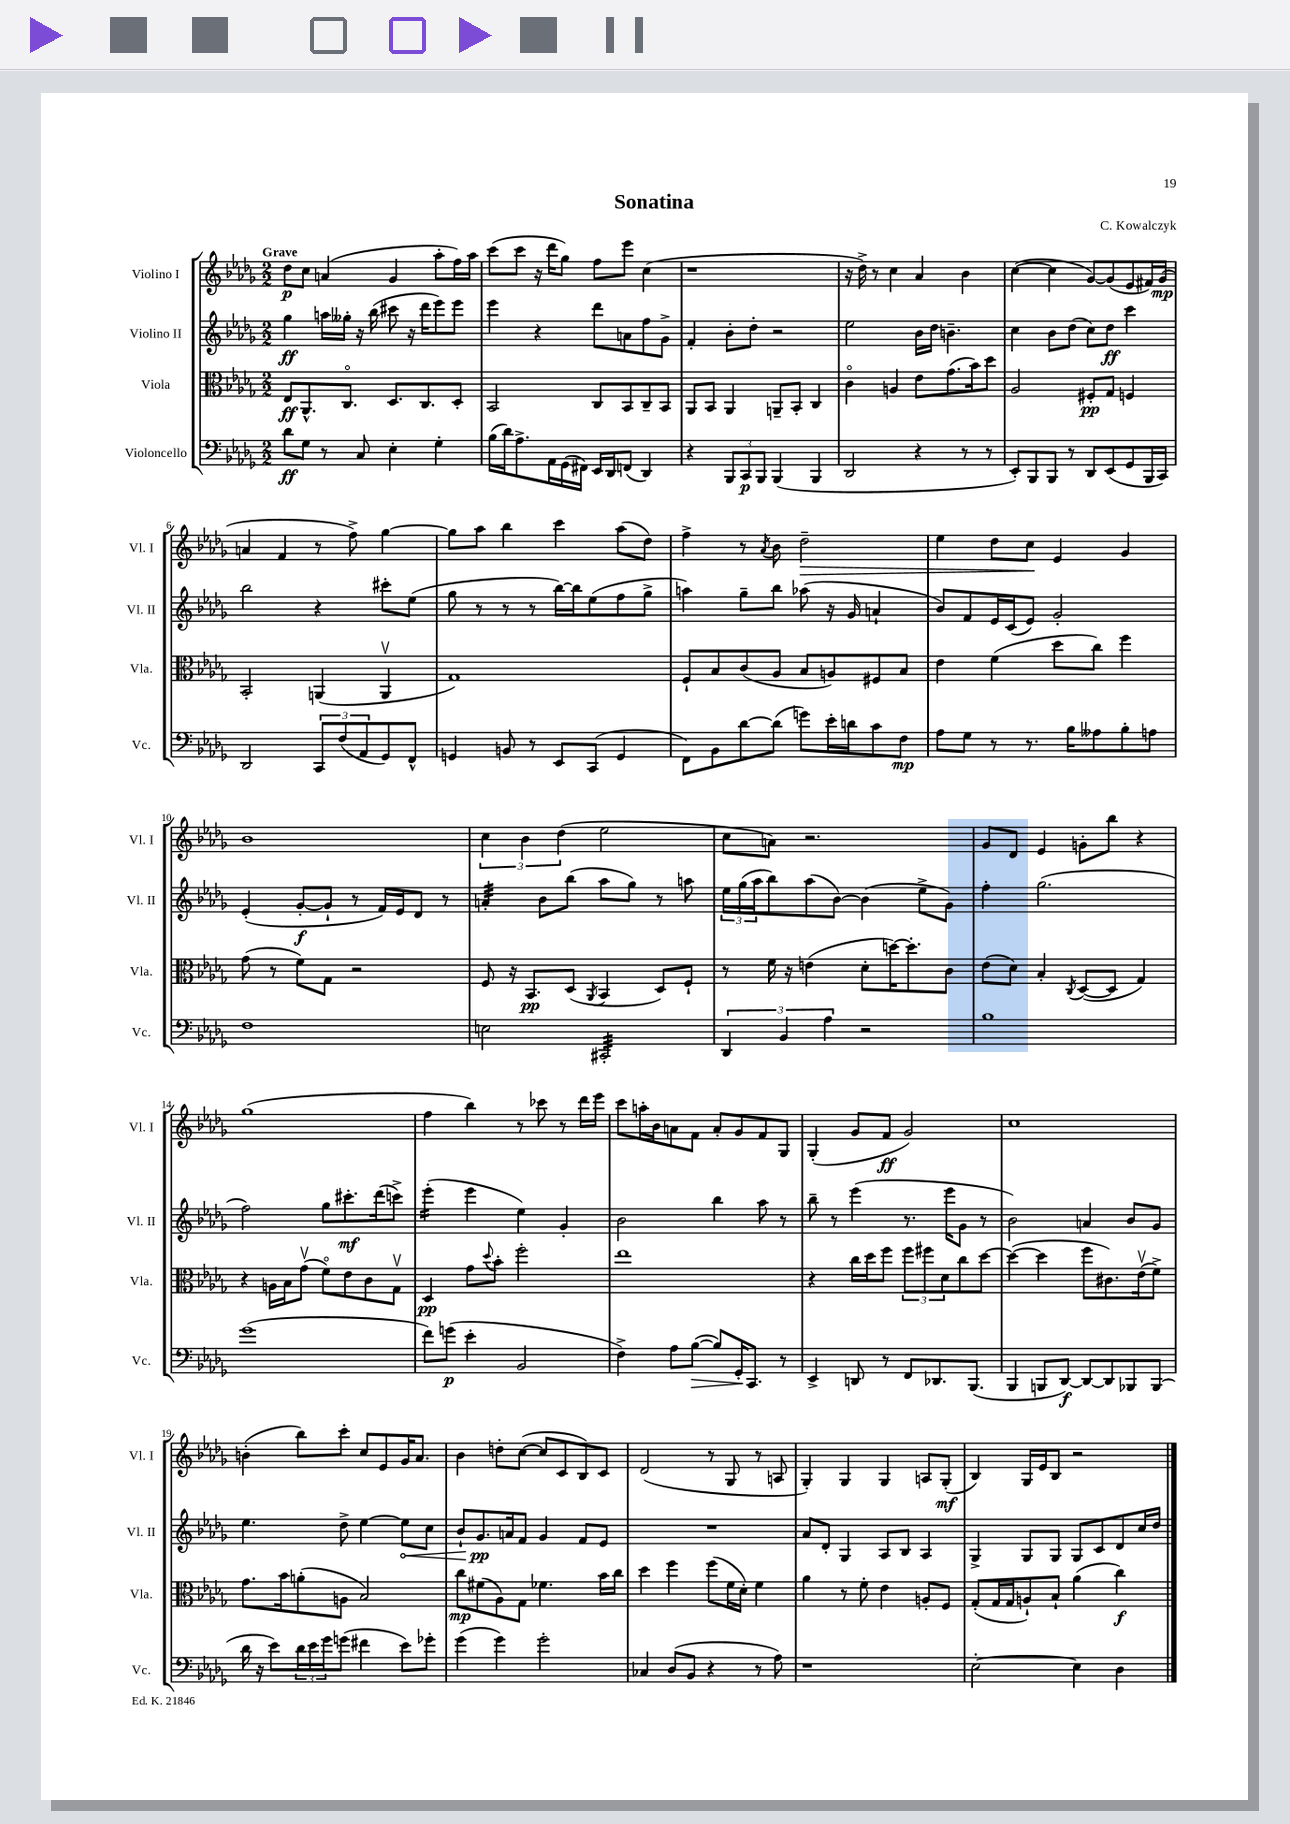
\header { title = "Sonatina" composer = "C. Kowalczyk" }
<<
\new StaffGroup <<
\new Staff = "s0" \with { instrumentName = "Violino I" shortInstrumentName = "Vl. I" } {
    \clef treble \key des \major \numericTimeSignature \time 2/2 \tempo "Grave"
    des''8\p c''8 a'4( ges'4 aes''8-. f''16) aes''16 |
    c'''8( c'''8 r16 des'''16 ges''8) f''8 ees'''8 c''4( |
    r1 |
    r16 des''16->) r8 c''4 aes'4 bes'4 |
    c''4~( c''4 ges'8~) ges'8( ees'8 fis'16) ges'16\mp( |
    a'4 f'4 r8 f''8->) ges''4~ |
    ges''8 aes''8 bes''4 c'''4 aes''8( des''8) |
    f''4-> r8 \acciaccatura { aes'8 } bes'8 des''2--\> |
    ees''4 des''8 c''8\! ees'4 ges'4 |
    bes'1 |
    \tuplet 3/2 { c''4 bes'4 des''4( } ees''2 |
    c''8 a'8) r2. |
    ges'8 des'8 ees'4 g'8-. bes''8 r4 |
    ges''1( |
    f''4 bes''4) r8 ces'''8 r8 des'''16 ees'''16 |
    c'''8 a''16-. bes'16 a'8 f'8 a'8-. ges'8 f'8 ges8 |
    ges4-.( ges'8 f'8\ff ges'2) |
    c''1 |
    b'4-.( bes''8) c'''8-. c''8 ees'8 ges'16 aes'8. |
    bes'4 d''8-. c''8~( c''8 c'8 bes8) c'8 |
    des'2( r8 ges8 r8 a8 |
    ges4-.) ges4 ges4 a8 ges8-.\mf( |
    bes4) ges16 ees'16 bes8 r2 \bar "|." |
}
\new Staff = "s1" \with { instrumentName = "Violino II" shortInstrumentName = "Vl. II" } {
    \clef treble \key des \major \numericTimeSignature \time 2/2
    ges''4\ff a''16 geses''16-. r16 bes''16( cis'''8 r16 des'''16 ees'''8) ees'''8 |
    ees'''4 r4 des'''8 a'8 f''8 ges'8-> |
    f'4-. bes'8-. des''8-. r2 |
    ees''2 bes'16 des''16 b'4.-- |
    c''4 bes'8 des''8( c''8) des''8\ff c'''4 |
    bes''2 r4 cis'''8-. ees''8( |
    ges''8 r8 r8 r8 bes''16~) bes''16 ees''8( f''8 ges''8-> |
    a''4) ges''8-- bes''8 aes''8( r16 ges'16 a'4-! |
    bes'8) f'8 ees'16 c'16( ees'8) ges'2-. |
    ees'4-.( ges'8~-.\f ges'8-! r8 f'16) ees'16 des'8 r8 |
    a'4:32-. bes'8 bes''8( aes''8 ges''8) r8 a''8 |
    \tuplet 3/2 { ees''16 ges''16( aes''16 } bes''8) aes''8( bes'8~) bes'4( ees''8-> ges'8) |
    f''4-. ges''2.( |
    f''2) ges''8 cis'''8.-.\mf des'''16( c'''8->) |
    ees'''4:16-.( ees'''4 ees''4) ges'4-. |
    bes'2 bes''4 aes''8 r8 |
    bes''8-- r8 ees'''4( r8. ees'''16 ges'8 r8 |
    bes'2) a'4 bes'8 ges'8 |
    ees''4. des''8-> ees''4~ \once \override Hairpin.circled-tip = ##t ees''8\< c''8 |
    bes'8-! ges'8.\pp\! a'16 f'8 ges'4 f'8 ees'8 |
    R1 |
    aes'8 des'8-. ges4 aes8 bes8 aes4 |
    ges4-> ges8 ges8 ges8 c'8 des'8 c''16 des''16 \bar "|." |
}
\new Staff = "s2" \with { instrumentName = "Viola" shortInstrumentName = "Vla." } {
    \clef alto \key des \major \numericTimeSignature \time 2/2
    ees8\ff aes,8.-^ c8.\flageolet des8. c8. des8-. |
    bes,2 c8 bes,8 c8-- bes,8 |
    aes,8 bes,8 aes,4 a,8-- bes,8-. c4 |
    c'4\flageolet a4 ees'8 ges'8.( bes'16) des''8 |
    aes2 fis8-.\pp ges8 f4 |
    bes,2-. a,4( a,4\upbow |
    ges1) |
    f8-! bes8 c'8( aes8 bes8 a8) fis8 bes8 |
    ees'4 f'4( des''8 c''8) f''4 |
    ges'8( r8 f'8) ges8 r2 |
    f8 r16 bes,8.\pp des8( \acciaccatura { aes,8 } bes,4 des8) f8-! |
    r8 f'16 r16 e'4( des'8-. d''16~) d''8.-. c'8 |
    ees'8( des'8) bes4-. \acciaccatura { c8 } des8~( des8 ges4) |
    r4 a16 bes16 ges'8\upbow( f'8\flageolet) ees'8 c'8 ges8\upbow |
    des4\pp ges'8 \appoggiatura { des''8 } bes'8-. f''2-. |
    ees''1 |
    r4 c''16 des''16 f''8 \tuplet 3/2 { f''8 fis''8 des'8 } c''8 des''8~ |
    des''4~( des''4 f''8 cis'8.) ees'16\upbow( f'8->) |
    ges'8. bes'16 a'8-.( a8 bes2) |
    c''8\mp fis'8( aes8) ges8 fes'4. bes'16 c''16 |
    des''4 f''4 f''8( f'16 des'16-.) f'4 |
    aes'4 r8 f'8-. ees'4 a8-. f8 |
    ges8-.( ges16 ges16 a8-!) bes8-! aes'4( c''4\f) \bar "|." |
}
\new Staff = "s3" \with { instrumentName = "Violoncello" shortInstrumentName = "Vc." } {
    \clef bass \key des \major \numericTimeSignature \time 2/2
    des'8\ff ges8 r8 c8 ees4-. ges4-. |
    bes16( des'16) aes8.-> aes,16 ges,16( fis,16) ees,16 des,16 f,8( des,4) |
    r4 \tuplet 3/2 { bes,,8 c,8\p bes,,8 } bes,,4( bes,,4 |
    des,2 r4 r8 r8 |
    ees,8-.) bes,,8 bes,,8 r8 des,8 ees,8( ges,8 bes,,16 c,16) |
    des,2 \tuplet 3/2 { c,8 f8( aes,8 } ges,8) f,8-^ |
    g,4 b,8 r8 ees,8 c,8( g,4 |
    f,8) bes,8 des'8~ des'8( g'8) ees'16-. d'16 c'8 f8\mp |
    aes8 ges8 r8 r8. bes16 aeses8 bes8-. a8 |
    f1 |
    e2 cis,2:32-. |
    \tuplet 3/2 { des,4 bes,4 aes4 } r2 |
    bes1 |
    ges'1( |
    f'8) g'8\p( ees'4-. bes,2 |
    f4->) aes8 bes8~\>( bes8) ges,16-.\! c,8. r8 |
    ees,4-> d,8 r8 f,8 des,8. bes,,8.( |
    bes,,4 b,,8 des,8~\f) des,8~ des,8 bes,,8 bes,,8( |
    des'16 r16 ees'8) \tuplet 3/2 { des'16 ees'16 ges'16 } g'8( fis'4 ees'8) ges'8-. |
    ges'4( ges'4) ges'2-. |
    ces4 des8( bes,8 r4 r8 aes8) |
    r1 |
    ees2~-. ees4 des4 \bar "|." |
}
>>
>>
